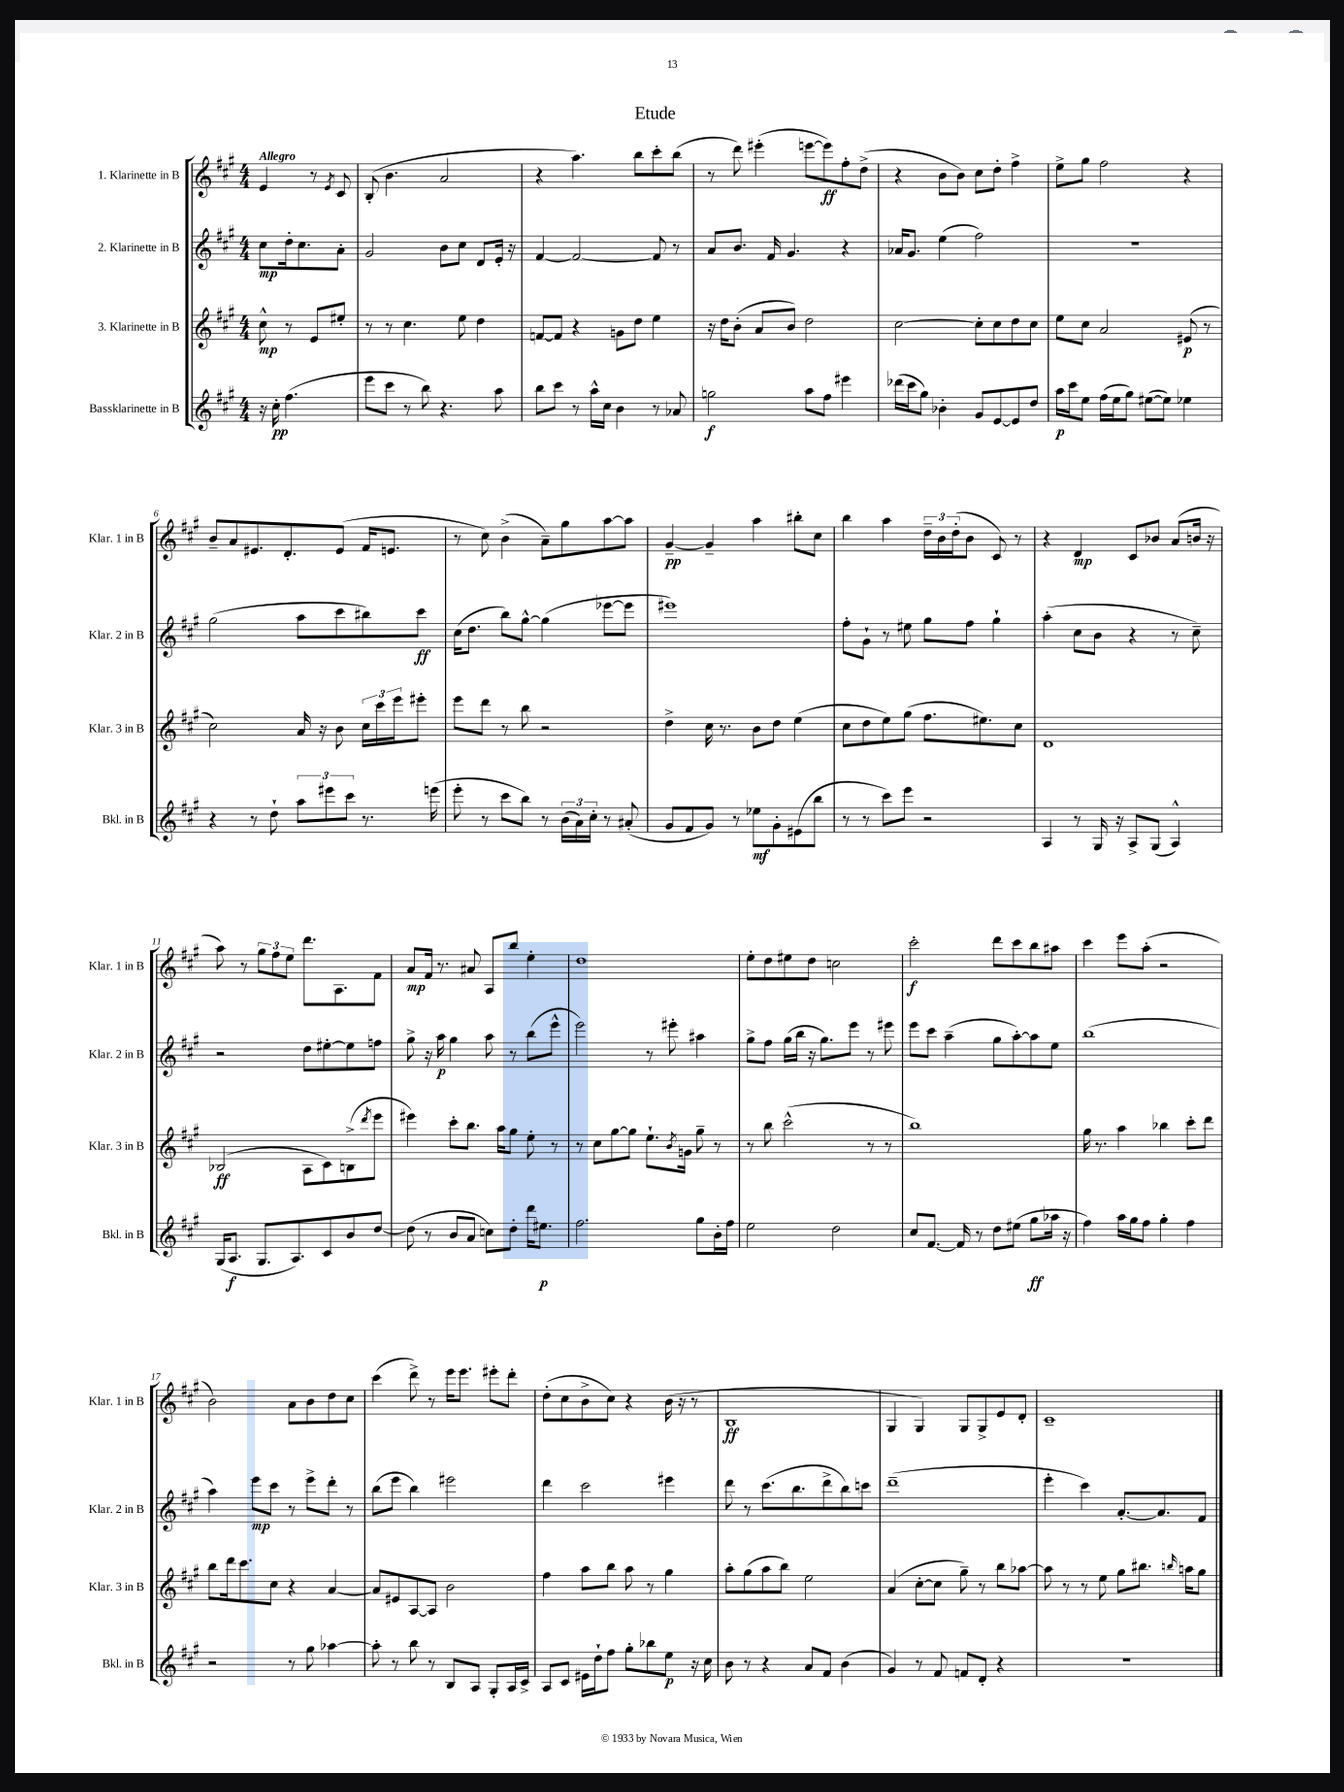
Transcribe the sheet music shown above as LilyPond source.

\header { title = "Etude" }
<<
\new StaffGroup <<
\new Staff = "s0" \with { instrumentName = "1. Klarinette in B" shortInstrumentName = "Klar. 1 in B" } {
    \clef treble \key a \major \numericTimeSignature \time 4/4 \partial 2 \tempo "Allegro"
    e'4 r8 \acciaccatura { e'8 } cis'8 |
    b8-.( b'4. a'2 |
    r4 a''4.) b''8 cis'''8-. b''8( |
    r8 d'''8) eis'''4-.( e'''8~ e'''8\ff) fis''8-. d''8->( |
    r4 b'8 b'8) cis''8 d''8-. fis''4-> |
    e''8-> gis''8 fis''2 r4 |
    b'8-- a'8 eis'8. d'8.-. eis'8( fis'16 e'8. |
    r8 cis''8) b'4->( a'8--) gis''8 a''8~ a''8 |
    gis'4~--\pp gis'4-- a''4 bis''8-. cis''8 |
    b''4 a''4 \tuplet 3/2 { d''16-- b'16 d''16-.( } b'8 cis'8) r8 |
    r4 d'4\mp cis'8 bes'8 a'8( b'16 r16 |
    a''8) r8 \tuplet 3/2 { gis''8 fis''8 e''8 } d'''8. a8. fis'8 |
    a'8\mp fis'16 r8. ais'8 a8 b''8 e''4-. |
    d''1 |
    e''8-. d''8 eis''8 d''8 c''2 |
    cis'''2-.\f d'''8 cis'''8 b''8 ais''8 |
    cis'''4 e'''8 a''8-.( r2 |
    b'2) a'8 b'8 d''8 cis''8 |
    cis'''4( d'''8->) r8 e'''16 e'''8. eis'''8-. d'''8-. |
    d''8-.( cis''8 b'8-> cis''8) r4 b'16( r16 r8 |
    b1\ff |
    gis4 gis4) gis8 gis8-> e'8 d'8-. |
    cis'1-- \bar "|." |
}
\new Staff = "s1" \with { instrumentName = "2. Klarinette in B" shortInstrumentName = "Klar. 2 in B" } {
    \clef treble \key a \major \numericTimeSignature \time 4/4 \partial 2
    cis''8\mp d''16-. cis''8. a'8-. |
    gis'2 b'8 cis''8 d'8 e'16-. r16 |
    fis'4~ fis'2~ fis'8 r8 |
    a'8 b'8. fis'16 gis'4. r4 |
    aes'16 gis'8. e''4( fis''2) |
    R1 |
    gis''2( a''8 cis'''8 bis''8) cis'''8\ff |
    cis''16( d''8. b''8) gis''8~-^ gis''4( ees'''8~ ees'''8 |
    eis'''1) |
    fis''8-. gis'8-! r8 eis''8 gis''8 fis''8 gis''4-! |
    a''4-.( cis''8 b'8 r4 r8 cis''8--) |
    r2 d''8 eis''8~-. eis''8 f''8 |
    gis''8-> r16 a''16\p gis''4 a''8 r8 b''8( e'''8-^ |
    e'''2) r8 eis'''8-. ais''4 |
    gis''8-> fis''8 gis''16( b''16 r16 gis''8.) e'''8 r8 eis'''8 |
    e'''8 cis'''8 a''4--( gis''8 a''8~-.) a''8 e''8 |
    b''1( |
    a''4) e'''8\mp cis'''8 r8 e'''8-> d'''8-. r8 |
    b''8( e'''8 b''4) eis'''2 |
    d'''4 cis'''2 eis'''4 |
    d'''8 r8 cis'''8.( b''8. d'''8-> b''8) c'''8 |
    d'''1--( |
    e'''4-. cis'''4) a'8.~-. a'8. fis'8 \bar "|." |
}
\new Staff = "s2" \with { instrumentName = "3. Klarinette in B" shortInstrumentName = "Klar. 3 in B" } {
    \clef treble \key a \major \numericTimeSignature \time 4/4 \partial 2
    cis''8-^\mp r8 e'8 eis''8-. |
    r8 r8 cis''4. e''8 d''4 |
    f'8~ f'8 r4 g'8 d''8 e''4 |
    r16 d''16 b'8-.( a'8 b'8) d''2 |
    cis''2~ cis''8-. cis''8 d''8 cis''8 |
    e''8 cis''8 a'2 eis'8\p( r8 |
    cis''2) a'16 r16 b'8 \tuplet 3/2 { cis''16 cis'''16 e'''16 } eis'''8-. |
    e'''8 d'''8 r8 b''8 r2 |
    d''4-> cis''16 r8. b'8 d''8 e''4( |
    cis''8 d''8 e''8) gis''8( fis''8. eis''8.) cis''8 |
    d'1 |
    bes2\ff( a8 cis'8) b8->( \acciaccatura { d'''8 } e'''8 |
    eis'''4) cis'''8-. b''8. a''16 gis''8 e''8-. r8 |
    r8 cis''8 gis''8~ gis''8 e''8.-! \acciaccatura { b'8 } g'16 gis''8-- r8 |
    r8 b''8 cis'''2-^( r8 r8 |
    b''1) |
    gis''16 r8. a''4 bes''4 cis'''8-. d'''8 |
    b''8 d'''16 cis'''8. cis''8 r4 a'4~ |
    a'8 eis'8 a8~ a8 b'2 |
    fis''4 a''8 b''8 a''8 r8 gis''4 |
    a''8-. gis''8( a''8 b''8) e''2 |
    a'4( cis''8~-. cis''8 gis''8--) r8 b''8 aes''8~ |
    aes''8 r8 r8 e''8 gis''8 bis''8. \grace { b''16 } a''16 gis''8 \bar "|." |
}
\new Staff = "s3" \with { instrumentName = "Bassklarinette in B" shortInstrumentName = "Bkl. in B" } {
    \clef treble \key a \major \numericTimeSignature \time 4/4 \partial 2
    r16 cis''16-.\pp fis''4.( |
    e'''8 cis'''8 r8 b''8) r4. a''8 |
    b''8 cis'''8 r8 a''16-^ cis''16 b'4 r8 aes'8 |
    g''2\f a''8 fis''8 eis'''4 |
    des'''16( cis'''16 gis''8) bes'4-. gis'8 e'8~ e'8 d''8 |
    a''16\p cis'''16 e''8 fis''16( e''16 gis''8) eis''8~( eis''8) ees''4 |
    r4 r8 d''8-! \tuplet 3/2 { a''8 eis'''8 cis'''8 } r8. e'''16( |
    e'''8-. r8 cis'''8 b''8) r8 \tuplet 3/2 { b'16( a'16) cis''16-. } r8 ais'8-.( |
    gis'8 fis'8 gis'8) r8 ees''8\mf gis'8-. eis'8( b''8 |
    r8 r8 cis'''8) e'''8 r2 |
    a4 r8 gis16 r16 a8-> gis8( a4-^) |
    gis16( a8.\f gis8. a8.) cis'8 b'8 d''8~ |
    d''8( r8 b'8 a'8 c''8) d''8-. d'''16 eis''8.\p |
    fis''2. gis''8 b'16-. fis''16 |
    e''2 d''2 |
    cis''8 fis'8.~ fis'16 r8 d''8 eis''8( gis''8\ff aes''16 r16 |
    fis''4) a''16 gis''16 fis''8 gis''4-. fis''4 |
    r2 r8 gis''8 aes''4~ |
    aes''8-. r8 b''8 r8 b8 a8 gis8-. a16 cis'16-> |
    a8 cis'8 eis'16 d''16-! fis''8 gis''8-. bes''8 e''8\p r16 cis''16 |
    b'8 r8 r4 a'8 fis'8 b'4( |
    gis'4) r8 fis'8 f'8 d'8-. r4 |
    R1 \bar "|." |
}
>>
>>
